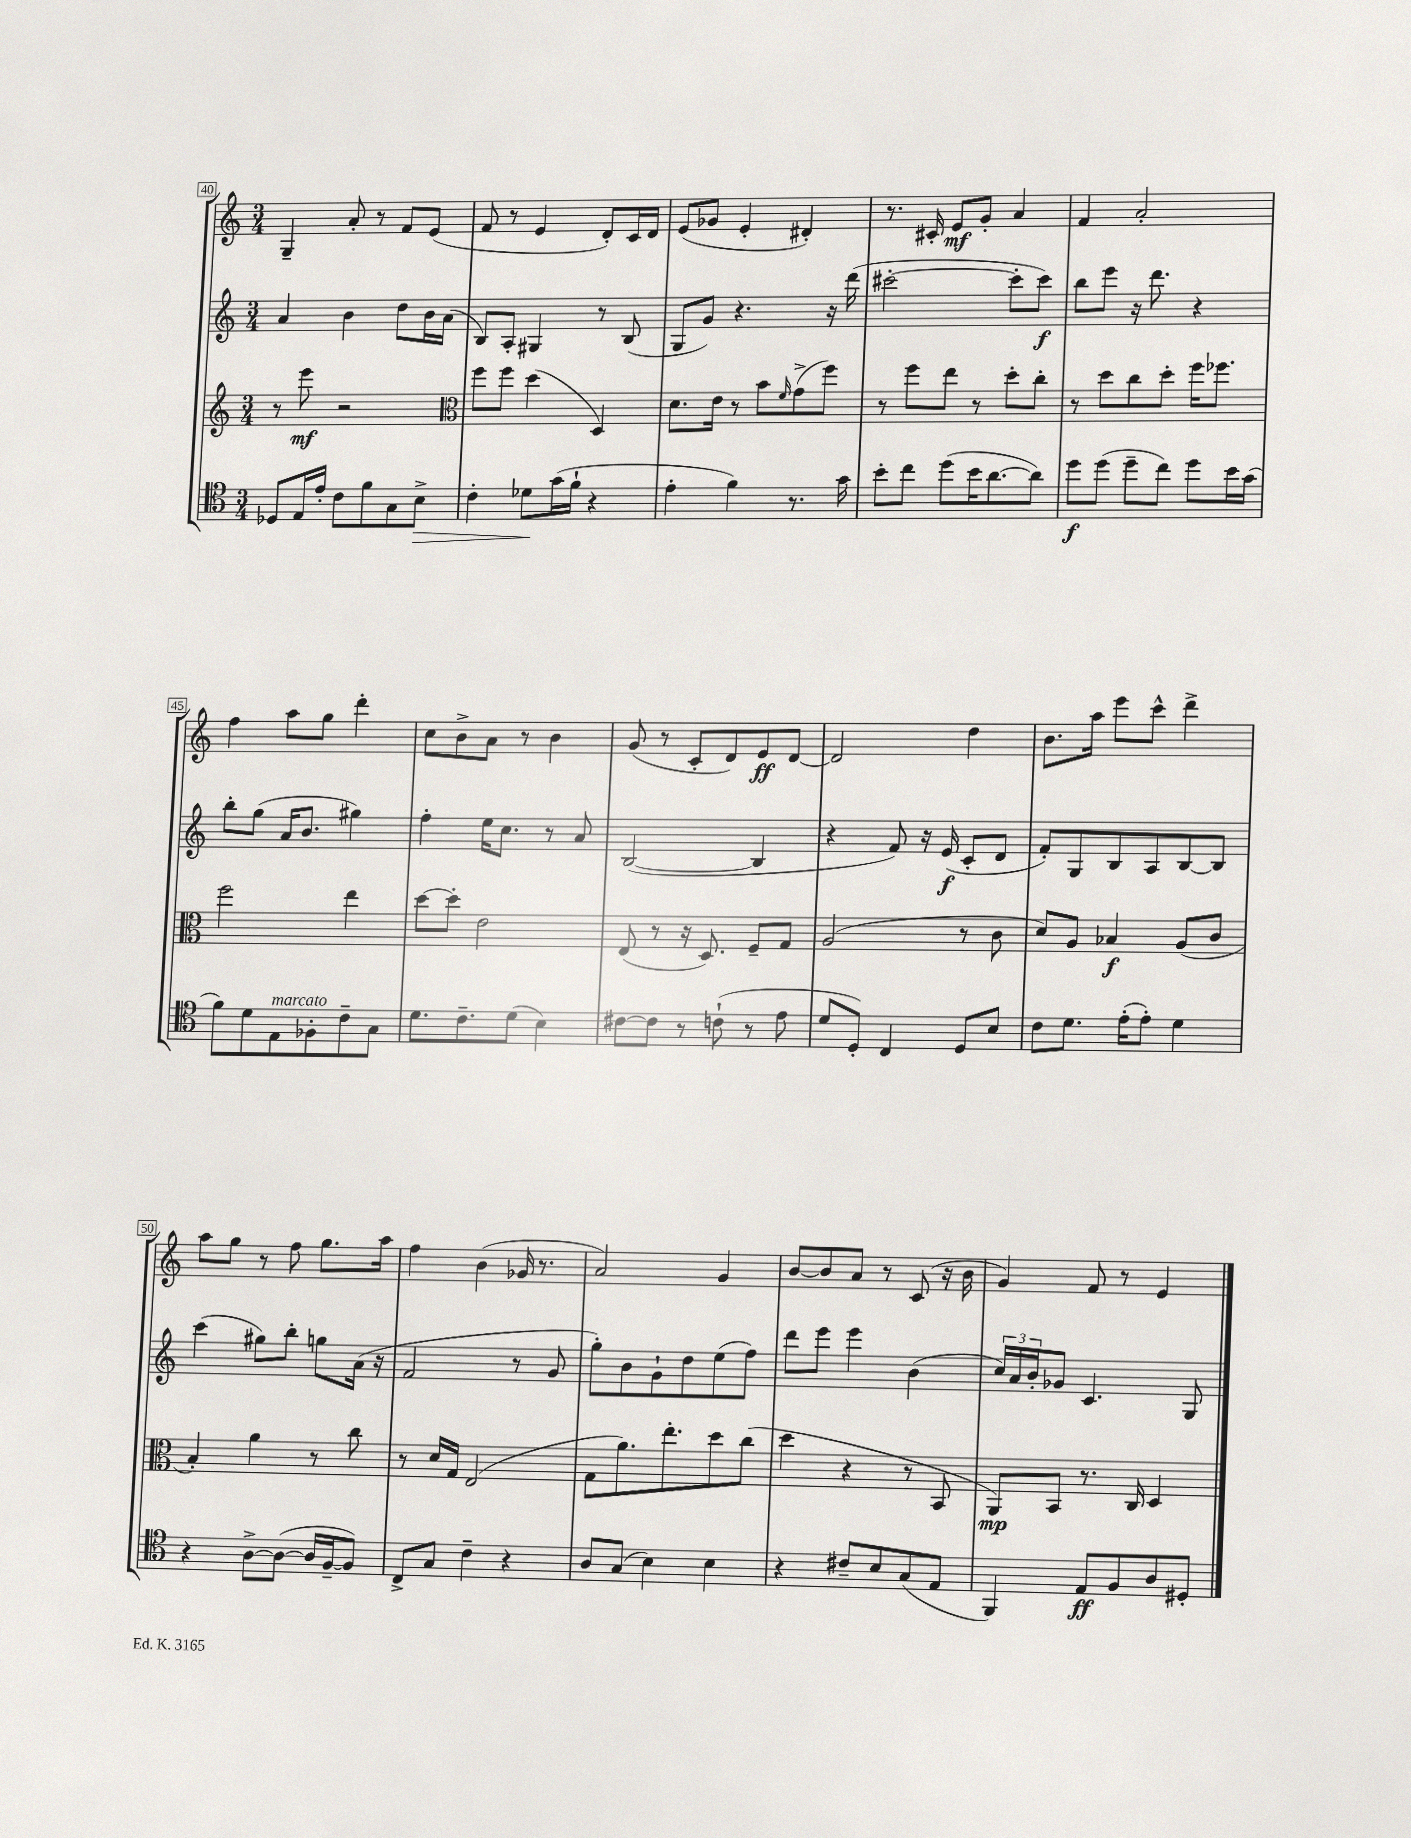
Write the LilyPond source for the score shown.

<<
\new StaffGroup <<
\new Staff = "s0" {
    \clef treble \key c \major \numericTimeSignature \time 3/4
    g4-- a'8-. r8 f'8 e'8( |
    f'8 r8 e'4 d'8-.) c'16 d'16 |
    e'8( ges'8 e'4-. dis'4-.) |
    r8. cis'16-. e'8\mf g'8-. a'4 |
    f'4 a'2-. |
    f''4 a''8 g''8 d'''4-. |
    c''8 b'8-> a'8 r8 b'4 |
    g'8( r8 c'8-. d'8) e'8\ff d'8~ |
    d'2 d''4 |
    b'8. a''16 e'''8 c'''8-^ d'''4-> |
    a''8 g''8 r8 f''8 g''8. a''16 |
    f''4 b'4( ges'16 r8. |
    a'2) g'4 |
    b'8~ b'8 a'8 r8 c'8( r16 b'16 |
    g'4) f'8 r8 e'4 \bar "|." |
}
\new Staff = "s1" {
    \clef treble \key c \major \numericTimeSignature \time 3/4
    a'4 b'4 d''8 b'16 a'16( |
    b8) a8-. gis4 r8 b8( |
    g8 g'8) r4. r16 d'''16( |
    cis'''2~-. cis'''8-. cis'''8\f) |
    b''8 e'''8 r16 d'''8. r4 |
    b''8-. g''8( a'16 b'8. gis''4) |
    f''4-. e''16 c''8. r8 a'8 |
    b2~( b4 |
    r4 f'8) r16 e'16\f( c'8-. d'8 |
    f'8-.) g8 b8 a8 b8~ b8 |
    c'''4( gis''8) b''8-. g''8 a'16( r16 |
    f'2 r8 g'8 |
    g''8-.) b'8 g'8-! d''8 e''8( f''8) |
    d'''8 e'''8 e'''4 b'4( |
    \tuplet 3/2 { c''16) a'16 b'16-. } ges'8 c'4. g8 \bar "|." |
}
\new Staff = "s2" {
    \clef treble \key c \major \numericTimeSignature \time 3/4
    r8 e'''8\mf r2 |
    \clef alto f''8 f''8 d''4( d4) |
    d'8. e'16 r8 b'8 \grace { f'16 } g'8->( f''8) |
    r8 f''8 e''8 r8 d''8-. c''8-. |
    r8 d''8 c''8 d''8-. f''16 fes''8. |
    f''2 e''4 |
    d''8~ d''8-. e'2 |
    e8( r8 r16 d8.) f8-- g8 |
    a2( r8 c'8 |
    d'8) a8 bes4\f a8( c'8 |
    b4-.) a'4 r8 c''8 |
    r8 d'16 g16 e2( |
    g8 a'8.) e''8.-. d''8 c''8( |
    d''4 r4 r8 b,8 |
    a,8\mp) b,8 r8. c16 d4 \bar "|." |
}
\new Staff = "s3" {
    \clef tenor \key c \major \numericTimeSignature \time 3/4
    des8 e16 e'16-. c'8 f'8 g8 b8->\> |
    c'4-. des'8\! g'16( f'16-! r4 |
    e'4-. f'4) r8. g'16 |
    b'8-. c''8 d''8( b'16 a'8.~ a'8) |
    d''8\f d''8( d''8-- c''8) d''8 b'16 g'16( |
    f'8) d'8 e8^\markup { \italic "marcato" } fes8-. c'8-- g8 |
    d'8. c'8.-- d'8( b4) |
    cis'8~ cis'8 r8 c'8-!( r8 e'8 |
    d'8 d8-.) c4 d8 b8 |
    c'8 d'8. e'16-.( e'8-.) d'4 |
    r4 a8~-> a8~( a16 f16~-- f8) |
    c8-> g8 c'4-- r4 |
    a8 g8( b4) b4 |
    r4 cis'8-- b8 g8( e8 |
    f,4) e8\ff f8 a8 dis8-. \bar "|." |
}
>>
>>
\layout { \context { \Score currentBarNumber = #40 \override BarNumber.stencil = #(make-stencil-boxer 0.1 0.3 ly:text-interface::print) } }
